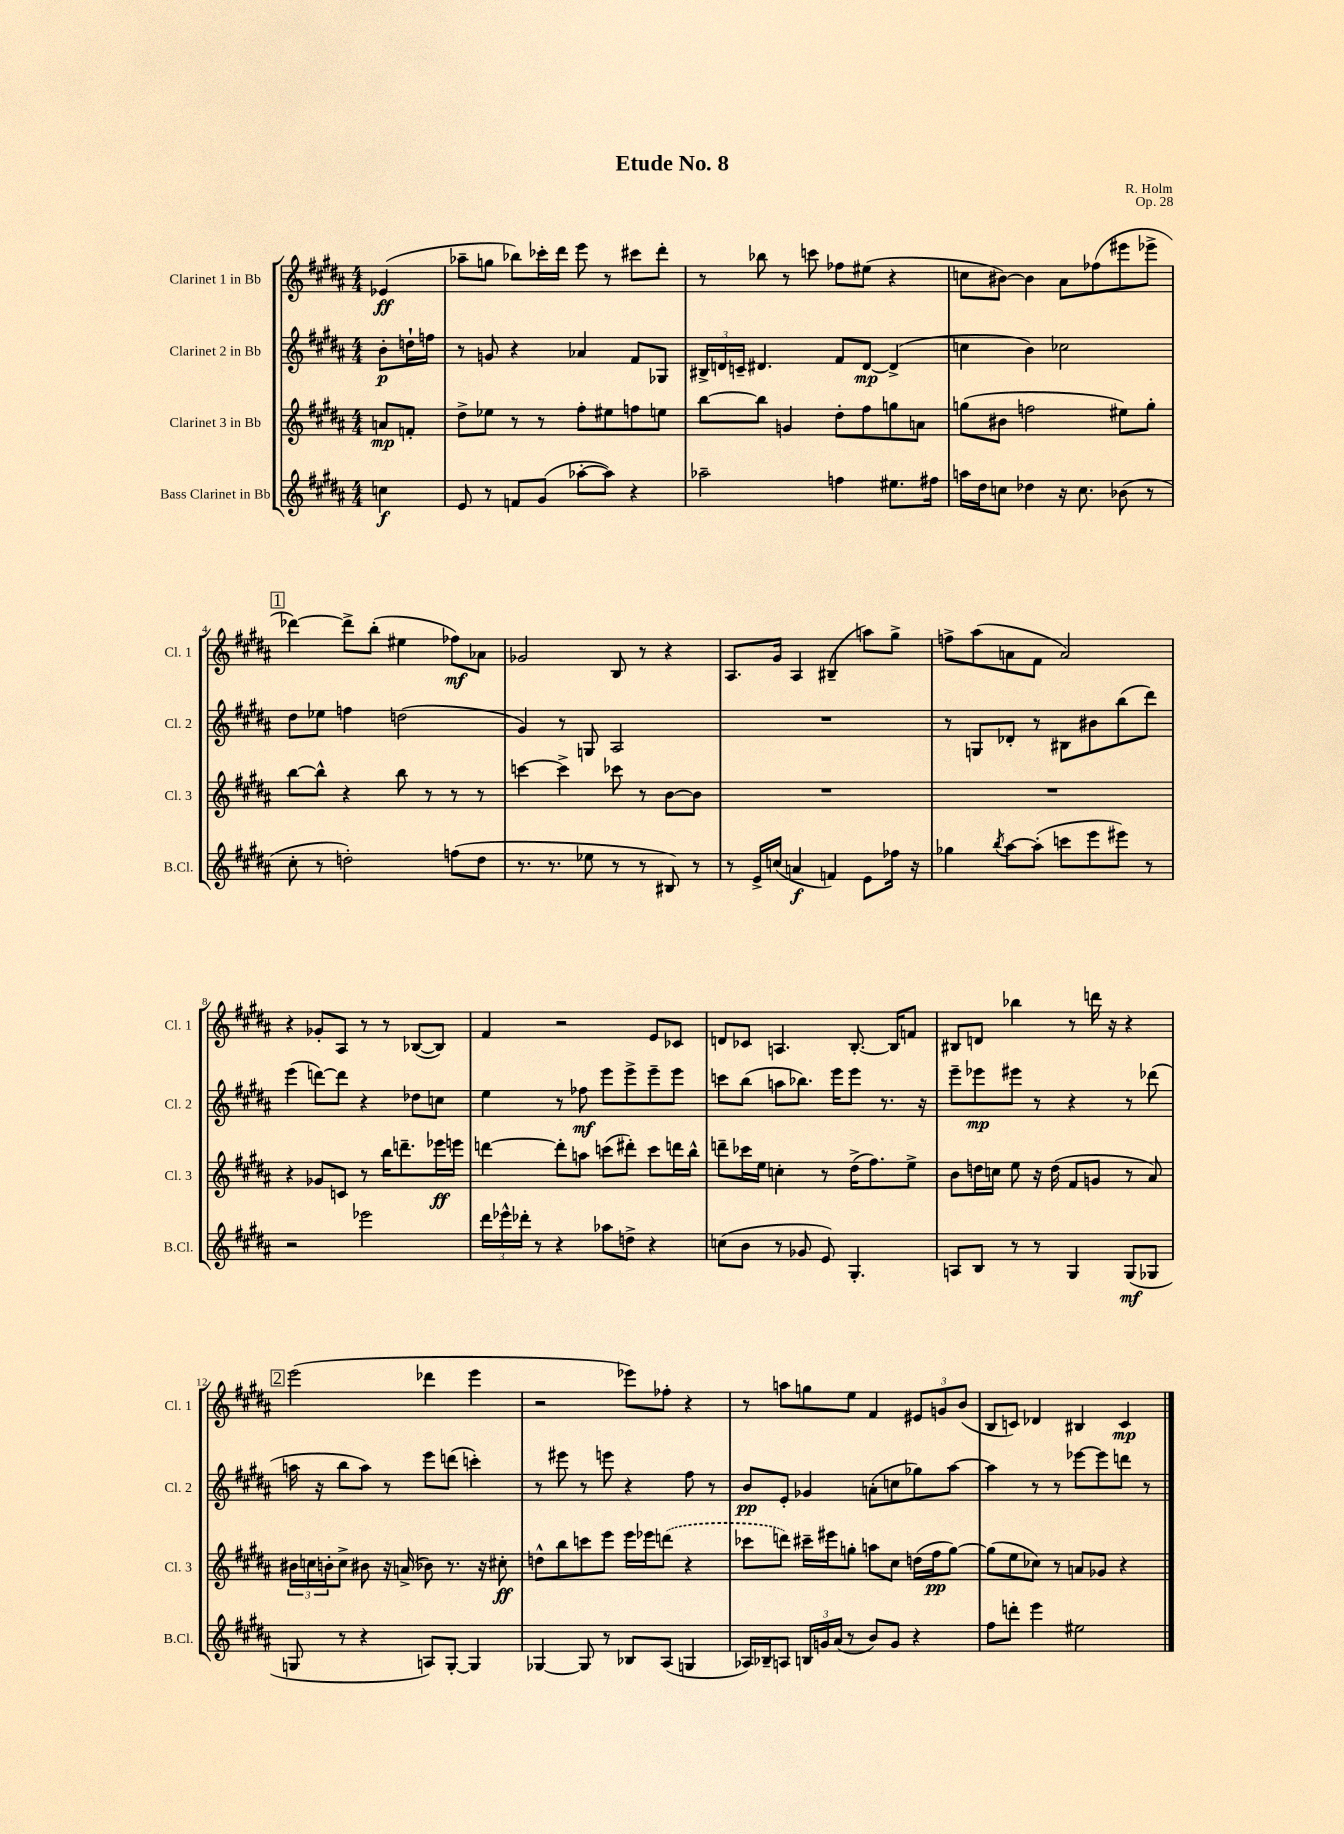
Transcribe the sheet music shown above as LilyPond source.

\header { title = "Etude No. 8" composer = "R. Holm" opus = "Op. 28" }
<<
\new StaffGroup <<
\new Staff = "s0" \with { instrumentName = "Clarinet 1 in Bb" shortInstrumentName = "Cl. 1" } {
    \clef treble \key b \major \numericTimeSignature \time 4/4 \partial 4
    ees'4\ff( |
    aes''8-- g''8 bes''8) ces'''16-. dis'''16 e'''8 r8 cis'''8 dis'''8-. |
    r8 bes''8 r8 c'''8 fes''8 eis''8( r4 |
    c''8 bis'8~) bis'4 ais'8 fes''8( eis'''8 ees'''8-> |
    \mark \markup { \box "1" } des'''4~) des'''8-> b''8-.( eis''4 fes''8\mf) aes'8 |
    ges'2 b8 r8 r4 |
    ais8. gis'16 ais4 bis4--( a''8) gis''8-> |
    f''8-> ais''8( a'8 fis'8 a'2) |
    r4 ges'8-. ais8 r8 r8 bes8~( bes8) |
    fis'4 r2 e'8 ces'8 |
    d'8 ces'8 a4. b8.~-. b16 f'8 |
    bis8 d'8 bes''4 r8 d'''16 r16 r4 |
    \mark \markup { \box "2" } e'''2( des'''4 e'''4 |
    r2 ees'''8) fes''8-. r4 |
    r8 a''8 g''8 e''8 fis'4 \tuplet 3/2 { eis'8 g'8 b'8( } |
    b8 c'8) des'4 bis4 c'4\mp \bar "|." |
}
\new Staff = "s1" \with { instrumentName = "Clarinet 2 in Bb" shortInstrumentName = "Cl. 2" } {
    \clef treble \key b \major \numericTimeSignature \time 4/4 \partial 4
    b'8-.\p d''16-! f''16 |
    r8 g'8 r4 aes'4 fis'8 ges8 |
    \tuplet 3/2 { bis16-> d'16 c'16-- } dis'4. fis'8 dis'8~\mp dis'4->( |
    c''4 b'4) ces''2 |
    \mark \markup { \box "1" } dis''8 ees''8 f''4 d''2( |
    gis'4) r8 g8 ais2 |
    R1 |
    r8 g8 des'8-. r8 bis8 bis'8 b''8( dis'''8) |
    e'''4( d'''8~) d'''8 r4 des''8 c''8 |
    e''4 r8 fes''8\mf e'''8 e'''8-> e'''8-- e'''8 |
    c'''8 b''8( a''8 bes''8.) e'''16 e'''8 r8. r16 |
    e'''8-- ees'''8\mp eis'''8 r8 r4 r8 des'''8( |
    \mark \markup { \box "2" } a''16 r16 b''8 a''8) r8 e'''8 d'''8( c'''4-.) |
    r8 eis'''8 r8 e'''8 r4 fis''8 r8 |
    b'8\pp e'8-. ges'4 a'8-.( c''8 ges''8) ais''8~ |
    ais''4 r8 r8 ees'''8~ ees'''8 d'''8 r8 \bar "|." |
}
\new Staff = "s2" \with { instrumentName = "Clarinet 3 in Bb" shortInstrumentName = "Cl. 3" } {
    \clef treble \key b \major \numericTimeSignature \time 4/4 \partial 4
    a'8\mp f'8-. |
    dis''8-> ees''8 r8 r8 fis''8-. eis''8 f''8 e''8 |
    b''8~ b''8 g'4 dis''8-. fis''8 g''8 a'8 |
    g''8( bis'8 f''2 eis''8) g''8-. |
    \mark \markup { \box "1" } b''8~ b''8-^ r4 b''8 r8 r8 r8 |
    c'''4~ c'''4-> ces'''8 r8 b'8~ b'8 |
    R1 |
    R1 |
    r4 ges'8 c'8 r8 b''16 d'''8.-- ees'''16\ff e'''16 |
    d'''4~ d'''8-. a''8 c'''8( dis'''8-.) c'''8 d'''16 b''16-^ |
    d'''8-- ces'''16 e''16 c''4-. r8 dis''16->( fis''8.) e''8-> |
    b'8 d''16 c''16 e''8 r16 d''16( fis'8 g'8 r8 ais'8) |
    \mark \markup { \box "2" } \tuplet 3/2 { bis'16 c''16 b'16-. } c''8-> bis'8 r16 a'16->( bes'8) r8. r16 cis''8-.\ff |
    d''8-^ b''8 c'''8 e'''8 e'''16 ees'''16 \once \slurDashed d'''8( r4 |
    ces'''8 d'''8) cis'''16-- eis'''16 g''8-. a''8 cis''8 d''16( fis''16\pp g''8~) |
    g''8( e''8 ces''8) r8 a'8 ges'8 r4 \bar "|." |
}
\new Staff = "s3" \with { instrumentName = "Bass Clarinet in Bb" shortInstrumentName = "B.Cl." } {
    \clef treble \key b \major \numericTimeSignature \time 4/4 \partial 4
    c''4\f |
    e'8 r8 f'8 gis'8( aes''8~-. aes''8) r4 |
    aes''2-- f''4 eis''8. fis''16 |
    a''16 dis''16 c''8 des''4 r16 c''8. bes'8( r8 |
    \mark \markup { \box "1" } cis''8-. r8 d''2-.) f''8( d''8 |
    r8. r8. ees''8 r8 r8 bis8) r8 |
    r8 e'16-> c''16( a'4\f f'4) e'8 fes''16 r16 |
    ges''4 \acciaccatura { b''8 } ais''8~ ais''8-.( c'''8 e'''8 eis'''8) r8 |
    r2 ees'''2 |
    \tuplet 3/2 { dis'''16 ees'''16-^ des'''16-. } r8 r4 aes''8 d''8-> r4 |
    c''8( b'8 r8 ges'8 e'8) gis4.-. |
    a8 b8 r8 r8 gis4 gis8\mf( ges8 |
    \mark \markup { \box "2" } g8 r8 r4 a8) g8~-. g4 |
    ges4~ ges8 r8 bes8 ais8( g4 |
    aes16) bes16-- a8 \tuplet 3/2 { b16 g'16 ais'16( } r8 b'8) g'8 r4 |
    fis''8 d'''8-. e'''4 eis''2 \bar "|." |
}
>>
>>
